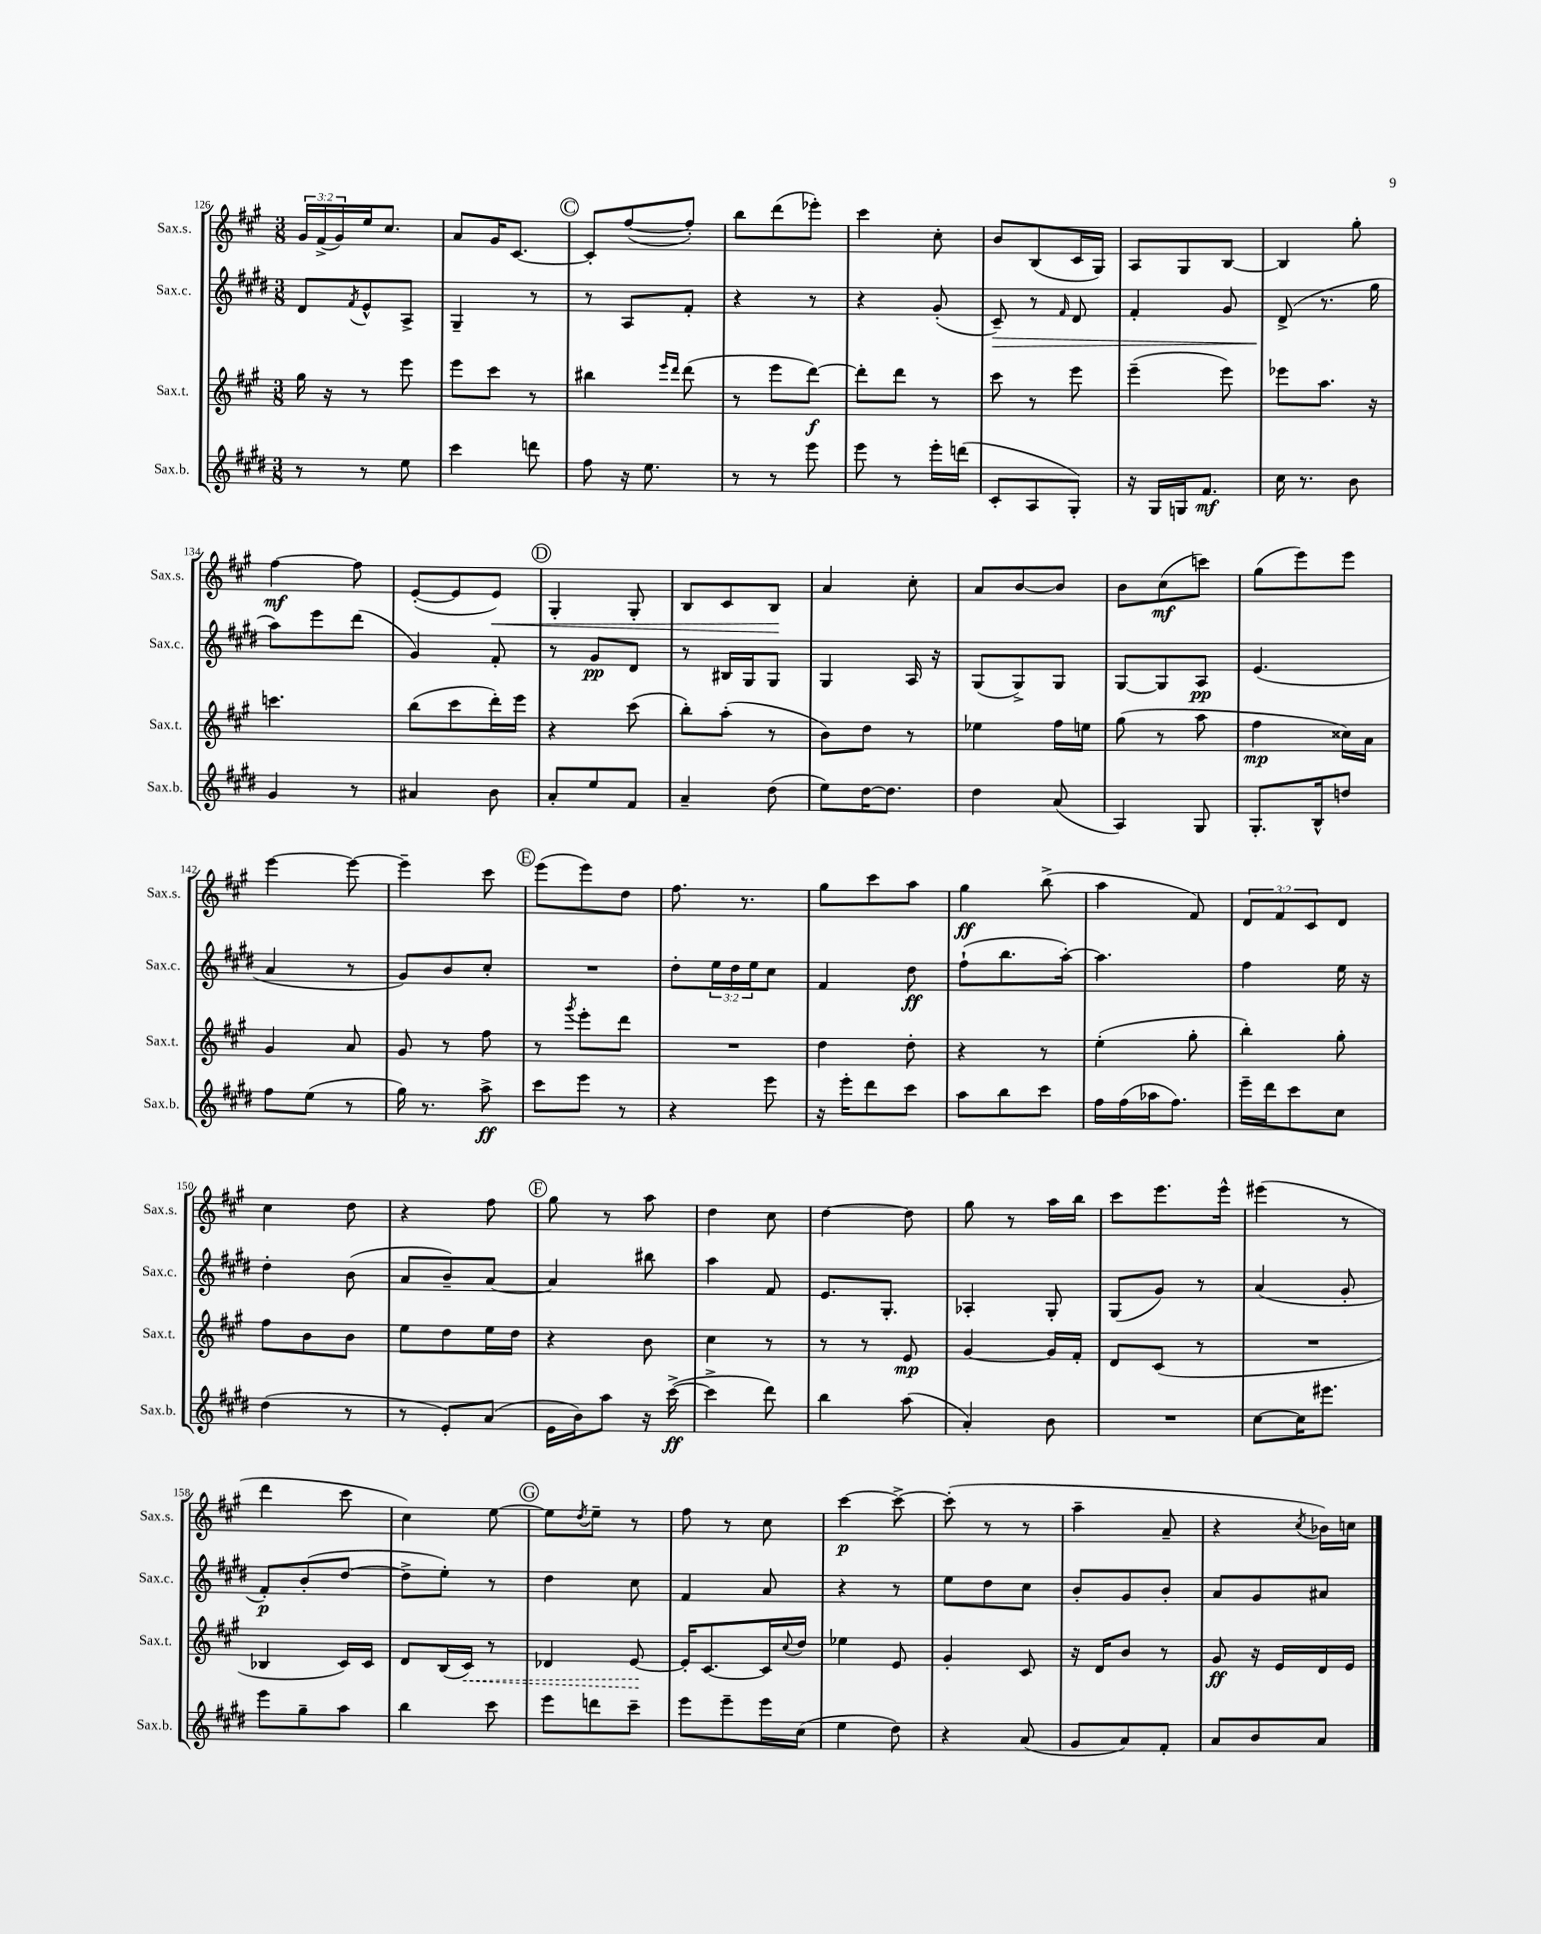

**kern	**kern	**kern	**kern
*staff4	*staff3	*staff2	*staff1
*clefG2	*clefG2	*clefG2	*clefG2
*k[f#c#g#d#]	*k[f#c#g#]	*k[f#c#g#d#]	*k[f#c#g#]
*M3/8	*M3/8	*M3/8	*M3/8
8r	16gg#\	8d#/L	24g#/LL
.	.	.	(24f#^/
.	16r	.	.
.	.	.	24g#/)
.	.	8qf#/	.
8r	8r	8e^^/	16ee/J
.	.	.	8.cc#/J
8ee\	8eee\	8A^/J	.
=	=	=	=
4ccc#\	8eee\L	4G#~/	8a/L
.	8ccc#\J	.	16g#/K
.	.	.	[8.c#/J
8ddd\	8r	8r	.
=	=	=	=
8ff#\	4bb#\	8r	8c#'/]L
16r	.	8A/L	([8ff#/
8.ee\	.	.	.
.	16qqeee/LL	.	.
.	16qqddd/JJ	.	.
.	(8ddd\	8f#'/J	8ff#'/]J)
=	=	=	=
8r	8r	4r	8bb\L
8r	8eee\L	.	(8ddd\
8eee\	[8ddd\J)	8r	8eee-'\J)
=	=	=	=
8eee\	8ddd'\]L	4r	4ccc#\
8r	8ddd\J	.	.
16eee'\LL	8r	(8g#'/	8cc#'\
(16ddd\JJ	.	.	.
=	=	=	=
8c#'/L	8ccc#\	8c#~/)	8b/L
8A/	8r	8r	(8B/
.	.	16qqf#/	.
8G#'/J)	8eee\	8d#/	16c#/L
.	.	.	16G#/JJ)
=	=	=	=
16r	(4eee~\	4f#'/	8A/L
16G#/LL	.	.	.
16G/J	.	.	8G#/
8.f#/J	.	.	.
.	8eee\)	8g#/	[8B/J
=	=	=	=
16cc#\	8eee-\L	(8d#^/	4B/]
8.r	.	.	.
.	8.aa\J	8.r	.
8b\	.	.	8gg#'\
.	16r	16gg#\	.
=	=	=	=
4g#/	4.ccc\	8aa\L)	[4ff#\
.	.	8eee\	.
8r	.	(8ddd#\J	8ff#\]
=	=	=	=
4a#/	(8bb\L	4g#/)	([8e'/L
.	8ccc#\	.	8e/]
8b\	16ddd'\L)	8f#'/	8e/J)
.	16eee\JJ	.	.
=	=	=	=
8a'/L	4r	8r	4G#'/
8ee/	.	8g#/L	.
8f#/J	(8ccc#\	8d#/J	8G#'/
=	=	=	=
4a~/	8bb'\L)	8r	8B/L
.	(8aa'\J	16B#/LL	8c#/
.	.	16G#/J	.
(8dd#\	8r	8G#/J	8B/J
=	=	=	=
8ee\L)	8b\L)	4G#/	4a/
[16dd#\K	8dd\J	.	.
8.dd#\]J	.	.	.
.	8r	16A/	8cc#'\
.	.	16r	.
=	=	=	=
4dd#\	4ee-\	(8G#/L	8a/L
.	.	8G#^/)	[8b/
(8a/	16ff#\LL	8G#/J	8b/]J
.	16ee\JJ	.	.
=	=	=	=
4A/)	(8gg#\	[8G#/L	8b\L
.	8r	8G#/]	(8cc#\
8G#/	8aa\	8A/J	8ccc\J)
=	=	=	=
8.G#'/L	4ff#\	(4.e/	(8gg#\L
.	.	.	8eee\)
16B^^/k	.	.	.
8dd/J	16cc##\LL)	.	8eee\J
.	16a\JJ	.	.
=	=	=	=
8ff#\L	4g#/	4a/	[4eee\
(8ee\J	.	.	.
8r	8a/	8r	8eee\_
=	=	=	=
16gg#\)	8g#/	8g#/L)	4eee~\]
8.r	.	.	.
.	8r	8b/	.
8aa^\	8ff#\	8cc#'/J	8ccc#\
=	=	=	=
8ccc#\L	8r	4.r	(8eee\L
.	8qggg#/	.	.
8eee\J	8eee'\L	.	8eee\)
8r	8ddd\J	.	8dd\J
=	=	=	=
4r	4.r	8dd#'\L	8.ff#\
.	.	24ee\L	.
.	.	24dd#\	.
.	.	.	8.r
.	.	24ee\J	.
8eee\	.	8cc#\J	.
=	=	=	=
16r	4dd\	4f#/	8gg#\L
16eee'\LK	.	.	.
8ddd#\	.	.	8ccc#\
8ccc#\J	8dd'\	8dd#\	8aa\J
=	=	=	=
8aa\L	4r	(8ff#`\L	4gg#\
8bb\	.	8.bb\	.
8ccc#\J	8r	.	(8bb^\
.	.	[16aa'\Jk)	.
=	=	=	=
16ff#\LL	(4ee'\	4.aa\]	4aa\
(16ff#\	.	.	.
16aa-\J	.	.	.
8.ff#\J)	.	.	.
.	8gg#'\	.	8f#/)
=	=	=	=
16eee~\LL	4bb'\)	4ff#\	12d/L
16ddd#\J	.	.	.
.	.	.	12f#/
8ccc#\	.	.	.
.	.	.	12c#/
8cc#\J	8gg#'\	16ee\	8d/J
.	.	16r	.
=	=	=	=
(4dd#\	8ff#\L	4dd#'\	4cc#\
.	8b\	.	.
8r	8b\J	(8b\	8dd\
=	=	=	=
8r	8ee\L	8a/L	4r
8e'/L)	8dd\	8b~/)	.
(8a/J	16ee\L	[8a/J	8ff#\
.	16dd\JJ	.	.
=	=	=	=
16e\LL	4r	4a/]	8gg#\
16b\J)	.	.	.
8aa\J	.	.	8r
16r	8b\	8bb#\	8aa\
([16ccc#^\	.	.	.
=	=	=	=
4ccc#^\]	4cc#\	4aa\	4dd\
8ddd#\)	8r	8f#/	8cc#\
=	=	=	=
4bb\	8r	8.e/L	[4dd\
.	8r	.	.
.	.	8.G#'/J	.
(8aa\	8e/	.	8dd\]
=	=	=	=
4a'/)	[4g#/	4A-'/	8gg#\
.	.	.	8r
8b\	16g#/]LL	8G#'/	16aa\LL
.	16f#'/JJ	.	16bb\JJ
=	=	=	=
4.r	8d/L	(8G#/L	8ccc#\L
.	(8c#/J	8g#/J)	8.eee\
.	8r	8r	.
.	.	.	16eee^^\Jk
=	=	=	=
[8cc#\L	4.r	(4a/	(4eee#\
16cc#\]K	.	.	.
8.eee#\J	.	.	.
.	.	8g#'/	8r
=	=	=	=
8eee\L	4B-/	8f#'/L)	4ddd\
8gg#~\	.	(8b'/	.
8aa\J	16c#/LL)	[8dd#/J	8ccc#\
.	16c#/JJ	.	.
=	=	=	=
4bb\	8d/L	8dd#^\]L	4cc#\)
.	(16B/L	8ee'\J)	.
.	16c#/JJ)	.	.
8ccc#\	8r	8r	[8ee\
=	=	=	=
8eee\L	4d-/	4dd#\	8ee\]L
.	.	.	8qdd/
8ddd\	.	.	8ee~\J
8ccc#~\J	[8e/	8cc#\	8r
=	=	=	=
8eee\L	16e'/]LK	4f#/	8ff#\
.	[8.c#/	.	.
8eee~\	.	.	8r
16eee\L	16c#/]L	8a/	8cc#\
.	8qqcc#/	.	.
(16cc#\JJ	16dd/JJ	.	.
=	=	=	=
4ee\	4ee-\	4r	[4ccc#\
8dd#\)	8e/	8r	8ccc#^\_
=	=	=	=
4r	4g#'/	8ee\L	(8ccc#'\]
.	.	8dd#\	8r
(8a/	8c#/	8cc#\J	8r
=	=	=	=
8g#/L	16r	8b'/L	4aa~\
.	16d/LK	.	.
8a/)	8b/J	8g#/	.
8f#'/J	8r	8b'/J	8a~/
=	=	=	=
8a/L	8g#/	8a/L	4r
8b/	16r	8g#/	.
.	16e/LL	.	.
.	.	.	8qcc#/
8a/J	16d/	8a#/J	16b-\LL)
.	16e/JJ	.	16cc\JJ
==	==	==	==
*-	*-	*-	*-
